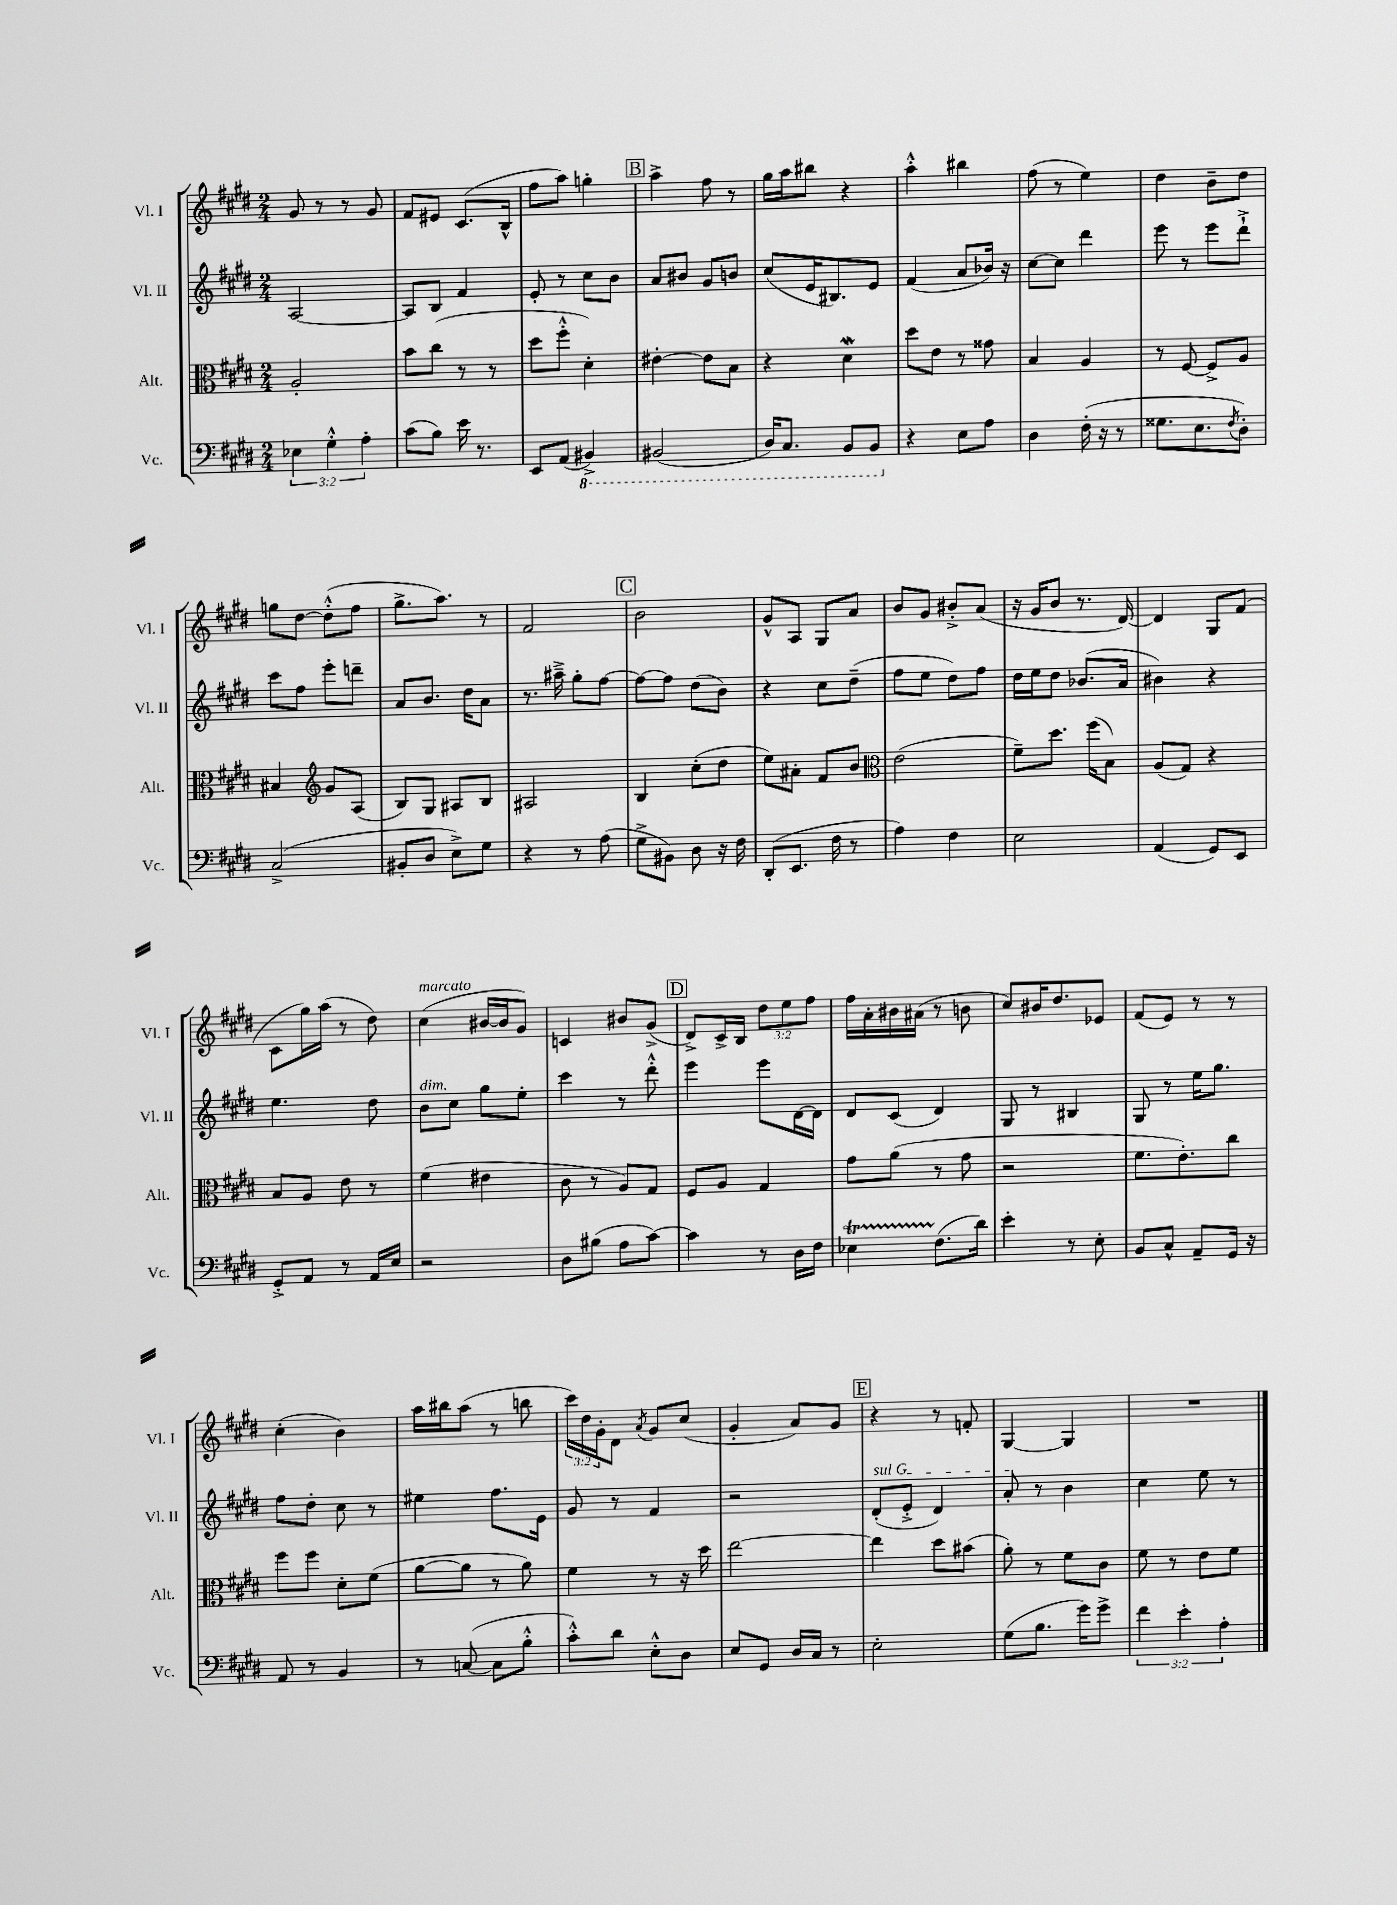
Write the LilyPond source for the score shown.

<<
\new StaffGroup <<
\new Staff = "s0" \with { instrumentName = "Vl. I" shortInstrumentName = "Vl. I" } {
    \clef treble \key e \major \numericTimeSignature \time 2/4 \override Staff.TupletNumber.text = #tuplet-number::calc-fraction-text
    gis'8 r8 r8 gis'8 |
    fis'8 eis'8 cis'8.( b16-^ |
    fis''8 a''8) g''4-. |
    \mark \markup { \box "B" } a''4-> fis''8 r8 |
    gis''16 a''16 bis''8 r4 |
    a''4-.-^ bis''4 |
    fis''8( r8 e''4) |
    dis''4 b'8-- dis''8 |
    g''8 dis''8~ dis''8-.-^( fis''8 |
    gis''8.-> a''8.) r8 |
    fis'2 |
    \mark \markup { \box "C" } b'2 |
    gis'8-^ a8 gis8 a'8 |
    b'8 gis'8 bis'8-.-> a'8( |
    r16 gis'16 b'8 r8. dis'16~) |
    dis'4 gis8 fis'8( |
    cis'8 gis''16) a''16( r8 dis''8) |
    cis''4^\markup { \italic "marcato" }( bis'16~ bis'16 gis'8) |
    c'4 bis'8 gis'8->( |
    \mark \markup { \box "D" } dis'8->) cis'16-> b16 \tuplet 3/2 { dis''8 e''8 fis''8 } |
    fis''16 a'16-. bis'16 ais'16( r8 b'8 |
    cis''8) bis'16 dis''8. ees'8 |
    fis'8( e'8) r8 r8 |
    cis''4-.( b'4) |
    a''16 bis''16 a''8( r8 b''8 |
    \tuplet 3/2 { cis'''16) dis''16 gis'16-. } dis'8 \acciaccatura { a'8 } gis'8 cis''8( |
    gis'4-. a'8) gis'8 |
    \mark \markup { \box "E" } r4 r8 f'8-. |
    gis4~ gis4 |
    R2 \bar "|." |
}
\new Staff = "s1" \with { instrumentName = "Vl. II" shortInstrumentName = "Vl. II" } {
    \clef treble \key e \major \numericTimeSignature \time 2/4
    a2~ |
    a8 b8 fis'4 |
    e'8-. r8 cis''8 b'8 |
    \mark \markup { \box "B" } a'8 bis'8 gis'8 b'8 |
    cis''8( e'16 bis8.) e'8 |
    fis'4( a'8 bes'16) r16 |
    cis''8~ cis''8 dis'''4 |
    e'''8 r8 e'''8 dis'''8-!-> |
    cis'''8 fis''8 e'''8-. d'''8-- |
    a'8 b'8. dis''16 a'8 |
    r8. ais''16---> gis''8-. fis''8~ |
    \mark \markup { \box "C" } fis''8~ fis''8 dis''8( b'8) |
    r4 cis''8 dis''8--( |
    fis''8 e''8 dis''8) fis''8 |
    dis''16 e''16 dis''8 bes'8.( a'16 |
    bis'4) r4 |
    e''4. dis''8 |
    b'8^\markup { \italic "dim." } cis''8 gis''8 e''8-. |
    cis'''4 r8 dis'''8-.-^ |
    \mark \markup { \box "D" } e'''4 e'''8 dis'16~ dis'16 |
    dis'8 cis'8( dis'4) |
    gis8 r8 bis4 |
    gis8 r8 e''16 gis''8. |
    fis''8 dis''8-. cis''8 r8 |
    eis''4 fis''8. e'16 |
    gis'8 r8 fis'4 |
    r2 |
    \mark \markup { \box "E" } \once \override TextSpanner.bound-details.left.text = \markup { \italic "sul G" } dis'8-.\startTextSpan( e'8-.-> dis'4) |
    a'8-.\stopTextSpan r8 b'4 |
    cis''4 e''8 r8 \bar "|." |
}
\new Staff = "s2" \with { instrumentName = "Alt." shortInstrumentName = "Alt." } {
    \clef alto \key e \major \numericTimeSignature \time 2/4
    a2-. |
    b'8 cis''8( r8 r8 |
    dis''8 fis''8-.-^ dis'4-.) |
    \mark \markup { \box "B" } eis'4~-. eis'8 b8 |
    r4 dis'4\mordent |
    dis''8 e'8 r8 gisis'8 |
    b4 a4 |
    r8 fis8~ fis8-> a8 |
    bis4 \clef treble gis'8 a8( |
    b8) gis8 ais8 b8 |
    ais2 |
    \mark \markup { \box "C" } b4 cis''8-.( dis''8 |
    e''8) ais'8-. fis'8 b'8 |
    \clef alto e'2( |
    fis'8--) dis''8. fis''16( b8) |
    a8( gis8) r4 |
    b8 a8 e'8 r8 |
    fis'4( eis'4 |
    cis'8 r8 a8) gis8 |
    \mark \markup { \box "D" } fis8 a8 gis4 |
    gis'8 a'8( r8 gis'8 |
    r2 |
    fis'8. e'8.-.) cis''8 |
    fis''8 fis''8 dis'8-. fis'8( |
    a'8~ a'8 r8 a'8) |
    fis'4 r8 r16 dis''16 |
    e''2~ |
    \mark \markup { \box "E" } e''4 dis''8 bis'8( |
    a'8-.) r8 fis'8 cis'8 |
    fis'8 r8 e'8 fis'8 \bar "|." |
}
\new Staff = "s3" \with { instrumentName = "Vc." shortInstrumentName = "Vc." } {
    \clef bass \key e \major \numericTimeSignature \time 2/4 \override Staff.TupletNumber.text = #tuplet-number::calc-fraction-text
    \tuplet 3/2 { ees4 gis4-.-^ a4-. } |
    cis'8( b8) e'16 r8. |
    e,8 a,8( \ottava #-1 bis,,4->) |
    \mark \markup { \box "B" } bis,,2( |
    dis,16) cis,8. b,,8 b,,8 \ottava #0 |
    r4 e8 a8 |
    dis4 fis16-.( r16 r8 |
    gisis8. e8. \acciaccatura { fis8 } dis8-.) |
    cis2->( |
    bis,8-. dis8 e8->) gis8 |
    r4 r8 a8( |
    \mark \markup { \box "C" } gis8-> bis,8) dis8 r16 fis16 |
    dis,8-.( e,8. fis16 r8 |
    a4) fis4 |
    e2 |
    a,4( gis,8) e,8 |
    gis,8-.-> a,8 r8 a,16 e16 |
    r2 |
    dis8 bis8( a8 cis'8~) |
    \mark \markup { \box "D" } cis'4 r8 dis16 fis16 |
    ees4\startTrillSpan fis8.\stopTrillSpan( dis'16) |
    e'4-. r8 e8-. |
    b,8 cis8-^ a,8-- gis,16 r16 |
    a,8 r8 b,4 |
    r8 c8~( c8 b8-.-^ |
    cis'8-.-^) dis'8 e8-.-^ dis8 |
    e8 gis,8 dis16 cis16 r8 |
    \mark \markup { \box "E" } e2-. |
    gis8( b8. gis'16) gis'8-> |
    \tuplet 3/2 { fis'4 e'4-. a4-. } \bar "|." |
}
>>
>>
\layout { \context { \Score \remove "Bar_number_engraver" } }
